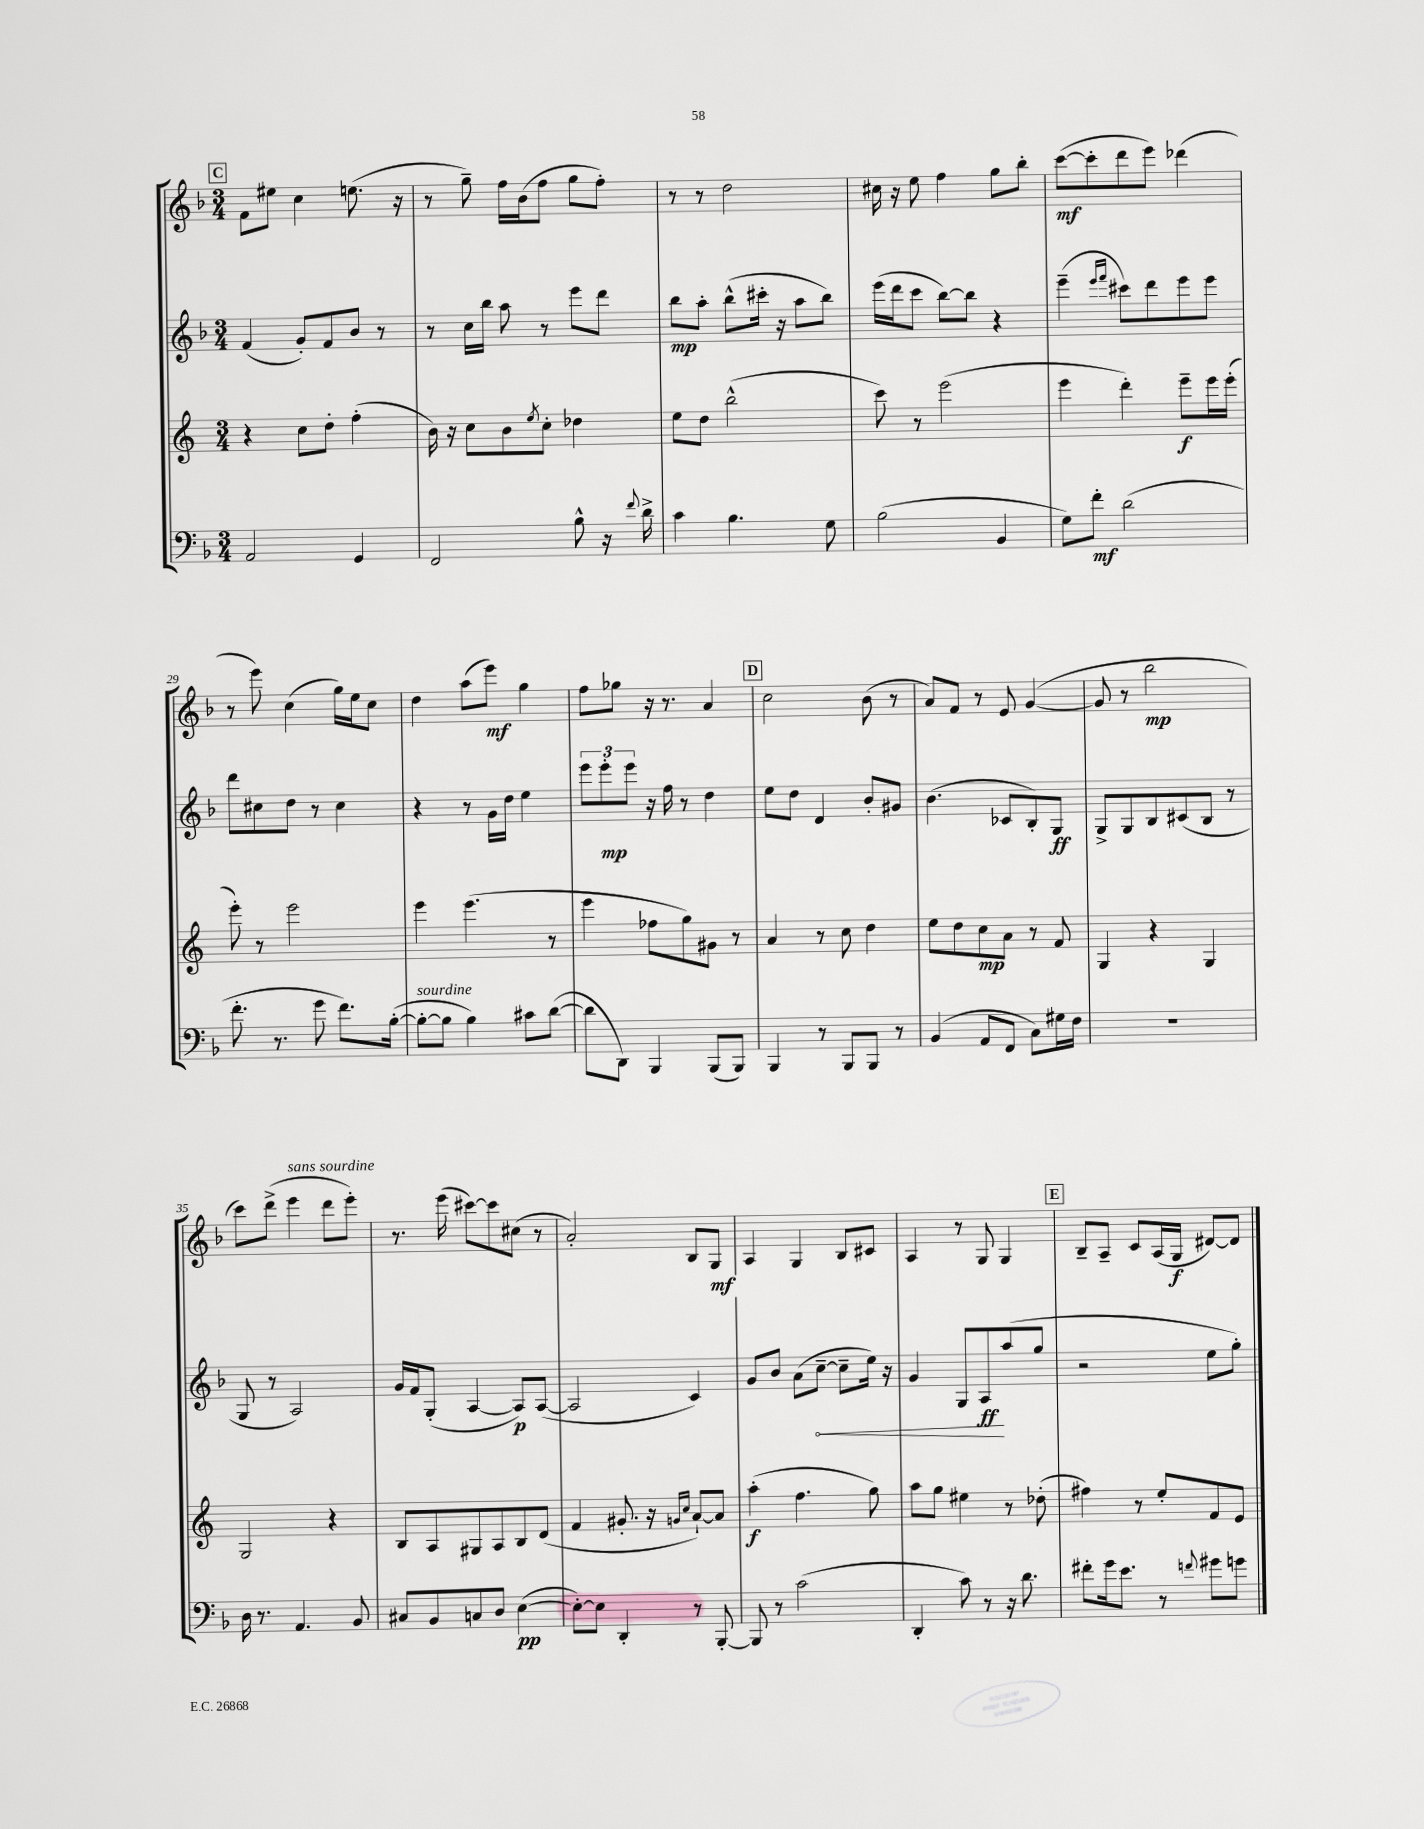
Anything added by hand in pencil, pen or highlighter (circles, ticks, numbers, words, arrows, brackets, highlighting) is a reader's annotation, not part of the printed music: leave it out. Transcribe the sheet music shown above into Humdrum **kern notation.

**kern	**kern	**kern	**kern
*staff4	*staff3	*staff2	*staff1
*clefF4	*clefG2	*clefG2	*clefG2
*k[b-]	*k[]	*k[b-]	*k[b-]
*M3/4	*M3/4	*M3/4	*M3/4
2AA/	4r	(4f/	8f\L
.	.	.	8ee#\J
.	8cc\L	8g'/L)	4cc\
.	8dd'\J	8f/	.
4GG/	(4ff'\	8b-/J	(8.ee\
.	.	8r	.
.	.	.	16r
=	=	=	=
2FF/	16b\)	8r	8r
.	16r	.	.
.	8cc\L	16cc\LL	8gg~\)
.	.	16bb-\JJ	.
.	8b\	8aa\	16ff\LL
.	.	.	(16b-\J
.	8qee/	.	.
.	8cc'\J	8r	8ff\J
8B-^^\	4dd-\	8eee\L	8gg\L
16r	.	8ddd\J	8ff'\J)
8qqf/	.	.	.
16d^\	.	.	.
=	=	=	=
4c\	8ee\L	8bb-\L	8r
.	8dd\J	8aa'\J	8r
4.B-\	(2bb^^\	(8bb-^^\L	2dd\
.	.	16ccc#'\Jk	.
.	.	16r	.
.	.	8aa\L	.
8G\	.	8bb-\J)	.
=	=	=	=
(2B-\	8ccc\)	(16eee\LL	16cc#\
.	.	16ddd\J	16r
.	8r	8ccc\J	8ee\
.	(2eee\	[8bb-\L)	4ff\
.	.	8bb-\]J	.
4BB-/	.	4r	8gg\L
.	.	.	8bb-'\J
=	=	=	=
8G\L)	4eee\	(4eee~\	([8ccc\L
8f'\J	.	.	8ccc'\]
.	.	16qqeee/LL	.
.	.	16qqfff/JJ	.
(2d\	4ddd'\)	8ccc#\L)	8ddd\
.	.	8ddd\	8eee\J)
.	8eee~\L	8eee\	(4ddd-\
.	16eee\L	8eee\J	.
.	(16eee'\JJ	.	.
=	=	=	=
8.f'\	8eee'\)	8ddd\L	8r
.	8r	8cc#\	8eee\)
8.r	.	.	.
.	2eee\	8dd\J	(4cc\
8g\	.	8r	.
8.f\L)	.	4cc#\	16gg\LL)
.	.	.	16ee\J
.	.	.	8cc\J
([16B-'\Jk	.	.	.
=	=	=	=
8B-'\_L	4eee\	4r	4dd\
8B-\]J	.	.	.
4B-\)	(4.eee\	8r	(8aa\L
.	.	16g\LL	8eee\J)
.	.	16dd\JJ	.
8c#\L	.	4ee\	4gg\
([8d\J	8r	.	.
=	=	=	=
8d\]L	4eee\	12eee\L	8ff\L
.	.	12eee'\	.
8DD\J)	.	.	8gg-\J
.	.	12eee\J	.
4BBB-/	8ff-\L	16r	16r
.	.	16ff\	8.r
.	8gg\)	8r	.
(8BBB-/L	8g#\J	4dd\	4a/
8BBB-/J)	8r	.	.
=	=	=	=
4BBB-/	4a/	8ee\L	2cc\
.	.	8dd\J	.
8r	8r	4d/	.
8BBB-/L	8cc\	.	.
8BBB-/J	4dd\	8b-'/L	(8b-\
8r	.	8g#/J	8r
=	=	=	=
(4BB-/	8ee\L	(4.b-\	8a/L)
.	8dd\	.	8f/J
8AA/L	8cc\	.	8r
8FF/J	8a\J	8c-/L	8e/
8C\L)	8r	8B-'/)	([4g/
16G#\L	8f/	8G/J	.
16F\JJ	.	.	.
=	=	=	=
2.r	4G/	8G^/L	8g/]
.	.	8G/	8r
.	4r	8B-/	2bb-\
.	.	(8c#/	.
.	4G/	8B-/J	.
.	.	8r	.
=	=	=	=
16D\	2G/	8G/	8ccc\L)
8.r	.	.	.
.	.	8r	(8ddd^\J
4.AA/	.	2A/)	4eee\
.	4r	.	8ddd\L
8BB-/	.	.	8eee'\J)
=	=	=	=
8C#/L	8B/L	16g/LL	8.r
.	.	16f/J	.
8BB-/	8A/	(8G'/J	.
.	.	.	(16eee\
8C/	8G#/	[4A/	[8ccc#\L)
8D/J	8A/	.	8ccc#\]
([4E\	8B/	8A/]L)	(8cc#\J
.	(8d/J	([8A/J	8r
=	=	=	=
8E'\_L)	4f/	2A/]	2a'/)
8E\]J	.	.	.
4DD'/	8.g#'/	.	.
.	16r	.	.
.	16qqg/LL	.	.
.	16qqcc/JJ	.	.
8r	[8a`/L)	4c/)	8B-/L
[8BBB-'/	8a/]J	.	8G/J
=	=	=	=
8BBB-/]	(4aa'\	8g/L	4A/
8r	.	8b-/J	.
(2c\	4.ff\	(8a\L	4G/
.	.	[8cc~\J	.
.	.	8cc~\]L	8B-/L
.	8gg\)	16ee\Jk)	8c#/J
.	.	16r	.
=	=	=	=
4DD'/	8aa\L	4g/	4A/
.	8gg\J	.	.
8c\)	4ee#\	8G/L	8r
8r	.	8A/	8G/
16r	8r	(8aa/	4G/
8.d\	.	.	.
.	(8dd-'\	8gg/J	.
=	=	=	=
8f#'\L	4ff#\)	2r	8B-~/L
16g\k	.	.	8A~/J
8.e\J	.	.	.
.	8r	.	8c/L
8r	8ee'/L	.	(16A/L
.	.	.	16G/JJ
8qqf/	.	.	.
8g#\L	8f/	8ee\L	[8d#/L)
8g\J	8e/J	8gg'\J)	8d#/]J
==	==	==	==
*-	*-	*-	*-
